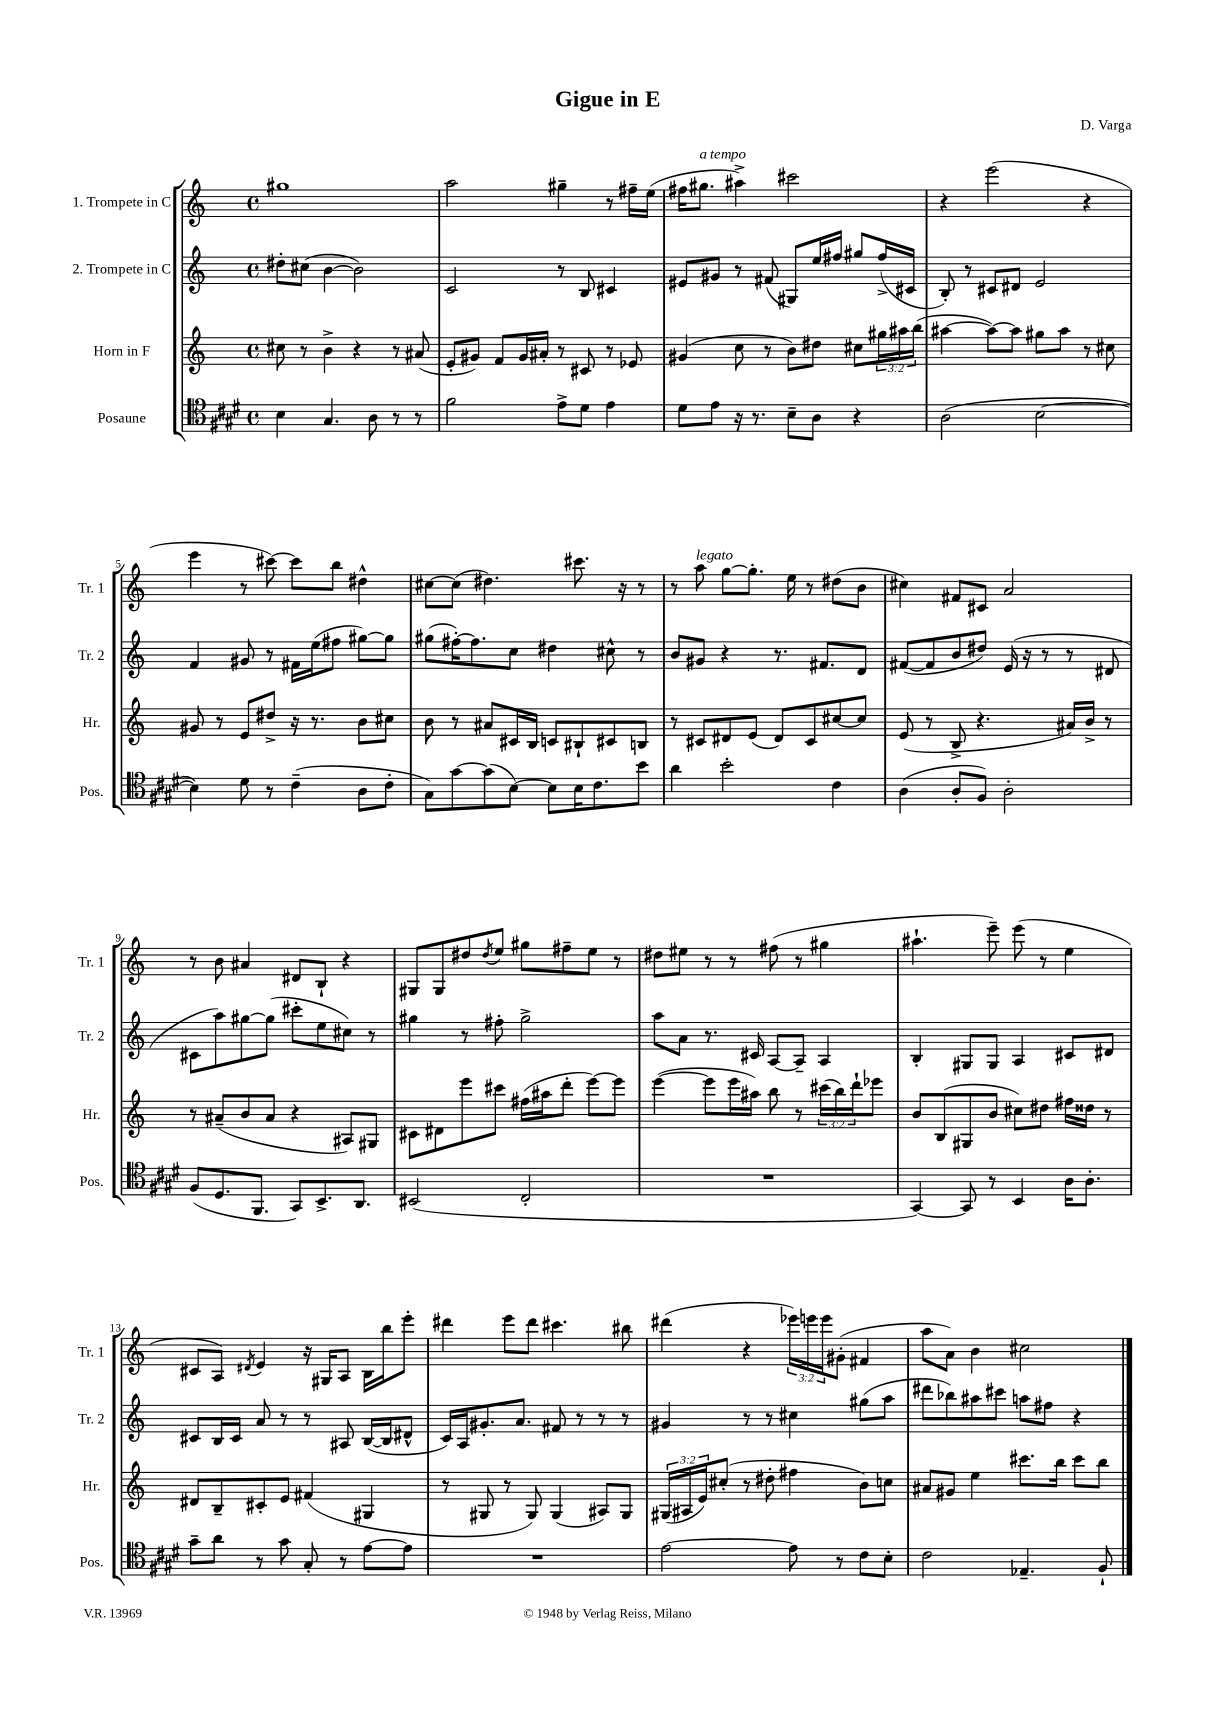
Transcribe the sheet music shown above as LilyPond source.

\header { title = "Gigue in E" composer = "D. Varga" }
<<
\new StaffGroup <<
\new Staff = "s0" \with { instrumentName = "1. Trompete in C" shortInstrumentName = "Tr. 1" } {
    \clef treble \key c \major \defaultTimeSignature \time 4/4 \override Staff.TupletNumber.text = #tuplet-number::calc-fraction-text
    gis''1 |
    a''2 gis''4-- r8 fis''16-- e''16( |
    fis''16 gis''8.^\markup { \italic "a tempo" } ais''4->) cis'''2 |
    r4 e'''2( r4 |
    e'''4 r8 cis'''8~) cis'''8 b''8 dis''4-^ |
    cis''8~ cis''8( dis''4.) cis'''8. r16 r8 |
    r8 a''8^\markup { \italic "legato" } g''8~ g''8.-. e''16 r8 dis''8( b'8 |
    cis''4) fis'8 cis'8 a'2 |
    r8 b'8 ais'4 dis'8 b8-! r4 |
    gis8 gis8 dis''8 \acciaccatura { dis''8 } e''8 gis''8 fis''8-- e''8 r8 |
    dis''8 eis''8 r8 r8 fis''8( r8 gis''4 |
    ais''4.-! e'''8--) e'''8( r8 e''4 |
    cis'8 a8) \acciaccatura { dis'8 } e'4 r16 gis16 a8 b16 b''16 e'''8-. |
    dis'''4 e'''8 dis'''8 cis'''4. bis''8 |
    dis'''4( r4 \tuplet 3/2 { ees'''16) e'''16 e'''16 } gis'8-.( fis'4 |
    a''8 a'8) b'4 cis''2 \bar "|." |
}
\new Staff = "s1" \with { instrumentName = "2. Trompete in C" shortInstrumentName = "Tr. 2" } {
    \clef treble \key c \major \defaultTimeSignature \time 4/4
    dis''8-. cis''8( b'4~ b'2) |
    c'2 r8 b8 cis'4 |
    eis'8 gis'8 r8 fis'8( gis8) e''16 fis''16 gis''8 fis''16->( cis'16 |
    b8-.) r8 cis'8 dis'8 e'2 |
    f'4 gis'8 r8 fis'16 e''16( fis''8 gis''8~) gis''8 |
    gis''8( fis''16~-.) fis''8. c''8 dis''4 cis''8-^ r8 |
    b'8 gis'8 r4 r8. fis'8. d'8 |
    fis'8~( fis'8 b'8 dis''8) e'16( r16 r8 r8 dis'8 |
    cis'8 a''8) gis''8~ gis''8( cis'''8-. e''8 cis''8) r8 |
    gis''4 r8 fis''8-. gis''2-> |
    a''8 a'8 r8. cis'16 a8~ a8-- a4 |
    b4-. gis8 gis8 a4 cis'8 dis'8 |
    cis'8 b16 cis'16 a'8 r8 r8 ais8 b16~( b16 dis'8-^ |
    c'16) a16 gis'8.-. a'8. fis'8 r8 r8 r8 |
    gis'4 r8 r8 cis''4 gis''8( a''8 |
    dis'''8 bes''8) ais''8 cis'''8 a''8 fis''8 r4 \bar "|." |
}
\new Staff = "s2" \with { instrumentName = "Horn in F" shortInstrumentName = "Hr." } {
    \clef treble \key c \major \defaultTimeSignature \time 4/4 \override Staff.TupletNumber.text = #tuplet-number::calc-fraction-text
    cis''8 r8 b'4-> r4 r8 ais'8( |
    e'8-. gis'8) f'8 gis'16 ais'16-. r8 cis'8 r8 ees'8 |
    gis'4( c''8 r8 b'8) dis''8 cis''8 \tuplet 3/2 { gis''16 ais''16 b''16( } |
    ais''4~ ais''8~) ais''8 gis''8 ais''8 r8 cis''8 |
    gis'8 r8 e'8 dis''8-> r16 r8. b'8 cis''8 |
    b'8 r8 ais'8 cis'16 b16 c'8 bis8-! cis'8 b8 |
    r8 cis'8 dis'8 e'8( dis'8) cis'8 cis''8~ cis''8 |
    e'8( r8 b8-> r4. ais'16) b'16-> r8 |
    r8 ais'8--( b'8 ais'8 r4 ais8) gis8 |
    cis'8 dis'8 e'''8 cis'''8 fis''16( ais''16 d'''8-. e'''8~) e'''8 |
    e'''4~( e'''8 e'''16 ais''16) b''8 r8 \tuplet 3/2 { cis'''16( b''16) d'''16-! } ees'''8 |
    b'8 b8( gis8 b'8 cis''8) dis''8 fis''16 disis''16 r8 |
    dis'8 b8-- cis'8-. e'8 fis'4( gis4 |
    r8 gis8 r8 gis8) gis4( ais8) gis8 |
    \tuplet 3/2 { gis16( ais16 e'16) } cis''8-.( r8 dis''8-. fis''4 b'8) c''8 |
    ais'8 gis'8 e''4 cis'''8. b''16 cis'''8 b''8 \bar "|." |
}
\new Staff = "s3" \with { instrumentName = "Posaune" shortInstrumentName = "Pos." } {
    \clef tenor \key e \major \defaultTimeSignature \time 4/4
    b4 gis4. a8 r8 r8 |
    fis'2 e'8-> dis'8 e'4 |
    dis'8 e'8 r16 r8. b8-- a8 r4 |
    a2( b2~ |
    b4) dis'8 r8 cis'4--( a8 cis'8-. |
    gis8) gis'8~ gis'8( b8~) b8 b16 cis'8. b'8 |
    a'4 b'2-. cis'4 |
    a4( a8-. fis8) a2-. |
    fis8( dis8. fis,8. gis,8) b,8.-> a,8. |
    bis,2( cis2-. |
    R1 |
    gis,4~) gis,8 r8 b,4 a16 a8.-. |
    gis'8-- a'8 r8 gis'8 gis8-. r8 e'8~ e'8 |
    R1 |
    e'2~ e'8 r8 cis'8 b8-. |
    cis'2 ees4.-- fis8-! \bar "|." |
}
>>
>>
